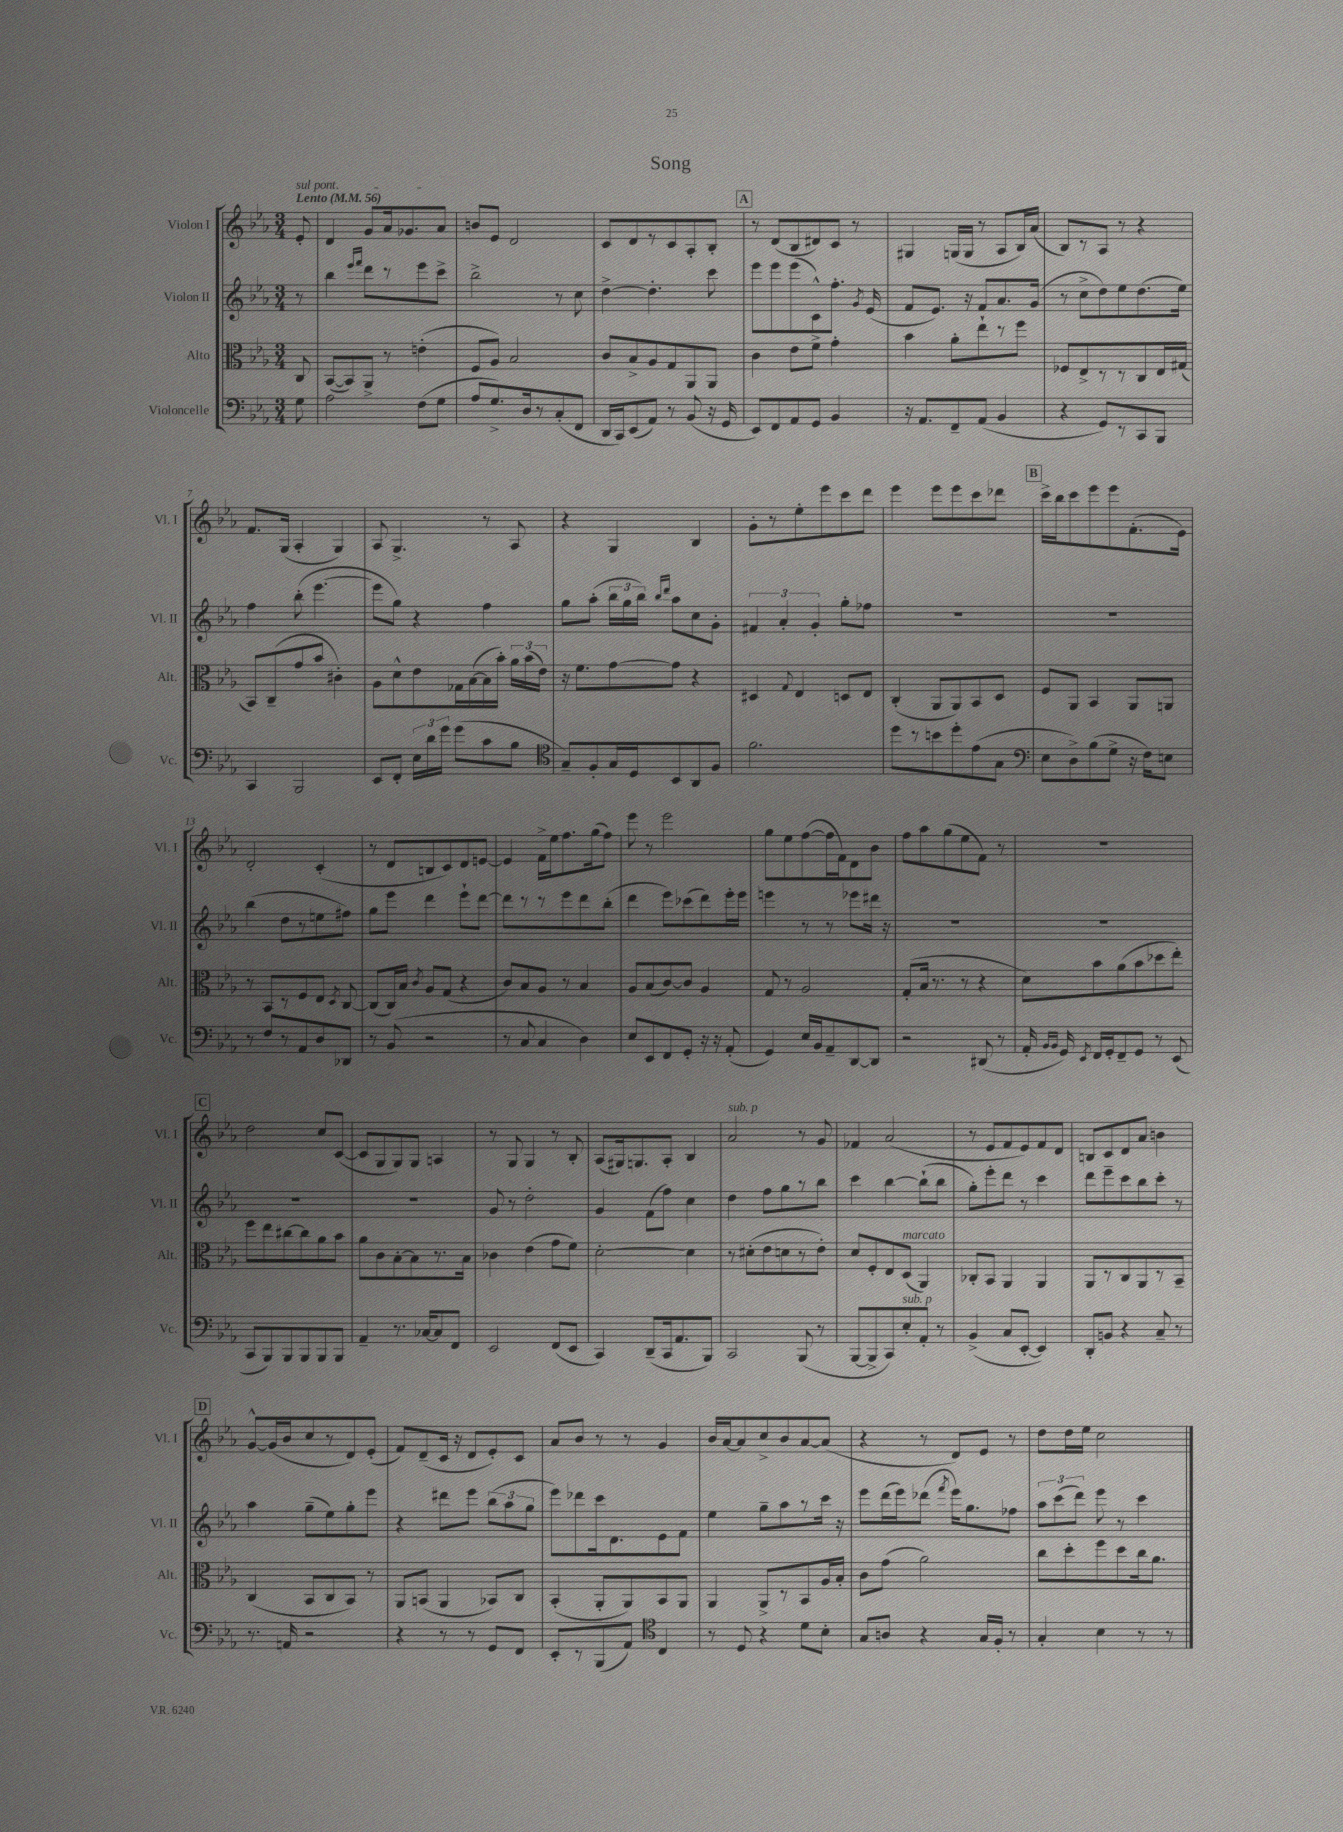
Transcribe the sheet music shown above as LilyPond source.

\header { title = "Song" }
<<
\new StaffGroup <<
\new Staff = "s0" \with { instrumentName = "Violon I" shortInstrumentName = "Vl. I" } {
    \clef treble \key ees \major \numericTimeSignature \time 3/4 \partial 8 \tempo "Lento" 4 = 56
    \autoBeamOff \once \override TextSpanner.bound-details.left.text = \markup { \italic "sul pont." } ees'8-.\startTextSpan |
    d'4 g'8[ aes'16 ges'8. aes'8]\stopTextSpan |
    b'8[ ees'8] d'2 |
    c'8[ d'8 r8 c'8 aes8-. bes8]-. |
    \mark \markup { \box "A" } r8 d'8[( bes8 dis'8) c'8] r8 |
    gis4 g16[( g16] r8 aes8[ bes16) aes'16]( |
    bes8[) r8 aes8] r8 r4 |
    f'8.[ g16]( aes4-. g4) |
    aes8 g4.-> r8 aes8 |
    r4 g4 bes4 |
    g'8[-. r8 ees''8-. ees'''8 c'''8 d'''8] |
    ees'''4 ees'''8[ ees'''8 c'''8 des'''8] |
    \mark \markup { \box "B" } c'''16[-> bes''16 c'''8 ees'''8 ees'''8 f'8.-.( ees'16]) |
    d'2-. c'4-.( |
    r8 d'8[ b8 c'8) d'8 e'8]~ |
    e'4 f'16[-> ees''16 f''8. g''16( f''8]) |
    ees'''8 r8 ees'''2 |
    g''8[ ees''8 f''8~( f''16 f'16) d'8 bes'8] |
    f''8[ aes''8 g''8( ees''8 f'8]) r8 |
    R2. |
    \mark \markup { \box "C" } d''2 c''8[ c'8]~( |
    c'8[ g8 g8) g8] a4 |
    r8 g8 g4 r8 bes8-. |
    aes8[( gis16) g8. aes8]-. bes4 |
    aes'2^\markup { \italic "sub. p" } r8 g'8 |
    fes'4 aes'2( |
    r8 ees'8[ f'8 ees'8) f'8 d'8] |
    b8[ c'8 d'8 aes'8] b'4 |
    \mark \markup { \box "D" } g'8[~-^ g'16( bes'16 c''8 r8 d'8) ees'8]-.( |
    f'8[) d'8--( c'16] r16 d'8[ ees'8-.) c'8] |
    aes'8[ bes'8] r8 r8 g'4 |
    bes'16[ aes'16~ aes'8 c''8-> bes'8 aes'8~ aes'8]( |
    r4 r8 d'8[) ees'8] r8 |
    d''8[ d''16 ees''16] c''2 \bar "|." |
}
\new Staff = "s1" \with { instrumentName = "Violon II" shortInstrumentName = "Vl. II" } {
    \clef treble \key ees \major \numericTimeSignature \time 3/4 \partial 8
    \autoBeamOff r8 |
    bes''4 \grace { ees'''16[ f'''16] } d'''8[ r8 ees'''8 c'''8]-> |
    bes''2-> r8 c''8 |
    d''4~-> d''4.-. c'''8 |
    \mark \markup { \box "A" } ees'''8[ ees'''8 ees'''8( c'8-^) f''8.]-. \acciaccatura { g'8 } ees'16( |
    f'8[ ees'8.]) r16 f'8[ aes'8. g'16]( |
    r8 c''8[-> d''8) ees''8 d''8.( ees''16]) |
    f''4 bes''8-.( ees'''4.~ |
    ees'''8[ g''8]) r4 f''4 |
    g''8[ aes''8]-.( \tuplet 3/2 { bes''16[ g''16 bes''16]) } \grace { bes''16[ d'''16] } aes''8[ c''8 g'8]-. |
    \tuplet 3/2 { fis'4 aes'4-. g'4-. } g''8[-. fes''8] |
    R2. |
    \mark \markup { \box "B" } R2. |
    bes''4( d''8[ r8 e''8 fis''8]) |
    g''8[ ees'''8] d'''4 ees'''8[-! d'''8]~ |
    d'''8[ r8 r8 ees'''8 d'''8 bes''8]-.( |
    d'''4 ees'''8[) ces'''8( d'''8) ees'''16-. ees'''16] |
    e'''4 r8 r8 ees'''8[ dis'''16] r16 |
    R2. |
    R2. |
    \mark \markup { \box "C" } R2. |
    R2. |
    g'8 r8 d''2-. |
    g'4 f'8[( f''8]) c''4 |
    d''4 f''8[ g''8 r8 bes''8] |
    c'''4 bes''4~ bes''8[-!( bes''8] |
    g''8[-.) ees'''8-. d'''8] r8 c'''4 |
    d'''8[ ees'''8-- c'''8 bes''8 c'''8]-. r8 |
    \mark \markup { \box "D" } aes''4 g''8[--( ees''8) g''8-. ees'''8] |
    r4 dis'''8[ ees'''8] \tuplet 3/2 { bes''8[( aes''8 g''8] } |
    ees'''8[) des'''8 c'''16 d'8. ees'8 f'8] |
    ees''4 g''8[-- aes''8 r8 c'''16] r16 |
    ees'''8[ d'''16( ees'''16) des'''8]( \acciaccatura { f'''8 } ees'''16[) g''8. fes''8] |
    \tuplet 3/2 { aes''8[ c'''8( d'''8]) } ees'''8 r8 c'''4 \bar "|." |
}
\new Staff = "s2" \with { instrumentName = "Alto" shortInstrumentName = "Alt." } {
    \clef alto \key ees \major \numericTimeSignature \time 3/4 \partial 8
    \autoBeamOff c8 |
    bes,8[~( bes,8) aes,8]-> r8 e'4-.( |
    f8[ aes8]) bes2 |
    c'8[ bes8-> aes8 g8 aes,8 aes,8] |
    \mark \markup { \box "A" } c'4 ees'8[ f'8]-> g'4-. |
    bes'4 aes'8[-. ees''8-! r8 f''8] |
    fes8[ ees8-> r8 r8 c8 ees16 gis16]( |
    bes,8[) c8--( g'8 bes'8] cis'4-.) |
    aes8[ d'8-^ ees'8 ges16 bes16~( bes16 bes'16]-.) \tuplet 3/2 { aes'16[ bes'16( ees'16]) } |
    r16 f'8.[ g'8~ g'8] r4 |
    dis4 \appoggiatura { g8 } ees4 d8[ ees8] |
    c4-.( aes,8[ aes,8) bes,8 d8] |
    \mark \markup { \box "B" } f8[ aes,8] bes,4 aes,8[ a,8] |
    r8 bes,8[ r8 f8 ees8] \acciaccatura { d8 } c8~ |
    c8[( c16) bes16] \acciaccatura { c'8 } aes8[ g8]( r4 |
    c'8[) bes8 aes8] r8 bes4 |
    aes8[ bes8( c'8~) c'8] aes4 |
    g8 r8 aes2 |
    g8[-.( bes16] r8. r8 r4 |
    d'8[) bes'8 aes'8( bes'8 des''8 ees''8]-.) |
    \mark \markup { \box "C" } f''8[ ees''8 cis''8~ cis''8 aes'8 bes'8] |
    aes'8[ c'8 bes8~-. bes8 r8. bes16] |
    ces'4 ees'4( g'8[ f'8]) |
    d'2~-. d'4 |
    r8 dis'8[-.( ees'8 d'8 r8 ees'8]-.) |
    d'8[ f8-. ees8 d8]^\markup { \italic "marcato" }( aes,4) |
    ces8[-. bes,8] aes,4 aes,4 |
    aes,8[ r8 c8 aes,8 r8 bes,8]-- |
    \mark \markup { \box "D" } c4( bes,8[ c8 bes,8]) r8 |
    aes,8[ b,8]( aes,4 bes,8[) c8] |
    bes,4-.( aes,8[-. aes,8) bes,8 aes,8] |
    aes,4 aes,8[-> r8 bes,8 aes16 bes16]-. |
    c'8[ g'8]( aes'2) |
    c''8[ d''8-. f''8 d''8 c''16 aes'8.] \bar "|." |
}
\new Staff = "s3" \with { instrumentName = "Violoncelle" shortInstrumentName = "Vc." } {
    \clef bass \key ees \major \numericTimeSignature \time 3/4 \partial 8
    \autoBeamOff g8 |
    aes2 f8[( g8] |
    aes8[ g8.->) d16 r8 c8-.( f,8] |
    d,16[ c,16) ees,8( aes,8]) r8 bes,8( r16 g,16 |
    \mark \markup { \box "A" } ees,8[) f,8 aes,8 g,8] bes,4 |
    r16 aes,8.[ f,8-- aes,8]( bes,4 |
    r4 g,8[) r8 c,8 bes,,8] |
    c,4 bes,,2 |
    ees,8[ f,8]-. \tuplet 3/2 { ees16[ d'16 g'16] } g'8[( c'8 bes8] |
    \clef tenor g8[--) f8-. g16 d16 bes,8 aes,8 f8] |
    f'2. |
    d''8[ r8 b'8 d''8-. ees'8( g8] |
    \mark \markup { \box "B" } \clef bass ees8[ d8->) bes8( g8]-> r16 f16[) e8] |
    r8 f8[ r8 aes,8 d8 des,8] |
    r8 bes,8( r2 |
    r8 c8 c4 d4) |
    ees8[ ees,8 f,8 g,8]-. r16 r16 aes,8-.( |
    g,4) ees16[ bes,16 aes,8-- d,8~ d,8] |
    r2 dis,8( r8 |
    aes,16-. \grace { bes,16[ bes,16] } g,16) \acciaccatura { ees,8 } f,16[ g,16-. f,8-- g,8] r8 ees,8( |
    \mark \markup { \box "C" } c,8[ bes,,8) bes,,8 bes,,8 bes,,8 bes,,8] |
    aes,4-- r8. ces16[~ ces8 f,8] |
    ees,2 f,8[( ees,8] |
    c,4) d,8[--( c,16 aes,8. bes,,8]) |
    c,2 bes,,8( r8 |
    bes,,8[~ bes,,8-> c,8) ees8-.^\markup { \italic "sub. p" } aes,8]-. r8 |
    bes,4->( c8[ ees,8]~-. ees,4) |
    d,8[-. b,8] r4 c8-- r8 |
    \mark \markup { \box "D" } r8. a,16 r2 |
    r4 r8 r8 g,8[ f,8] |
    ees,8[-. r8 bes,,8( aes,8]) \clef tenor c4 |
    r8 d8 r4 d'8[ bes8]-. |
    g8[ a8] r4 g16[ f16]-. r8 |
    g4-. bes4 r8 r8 \bar "|." |
}
>>
>>
